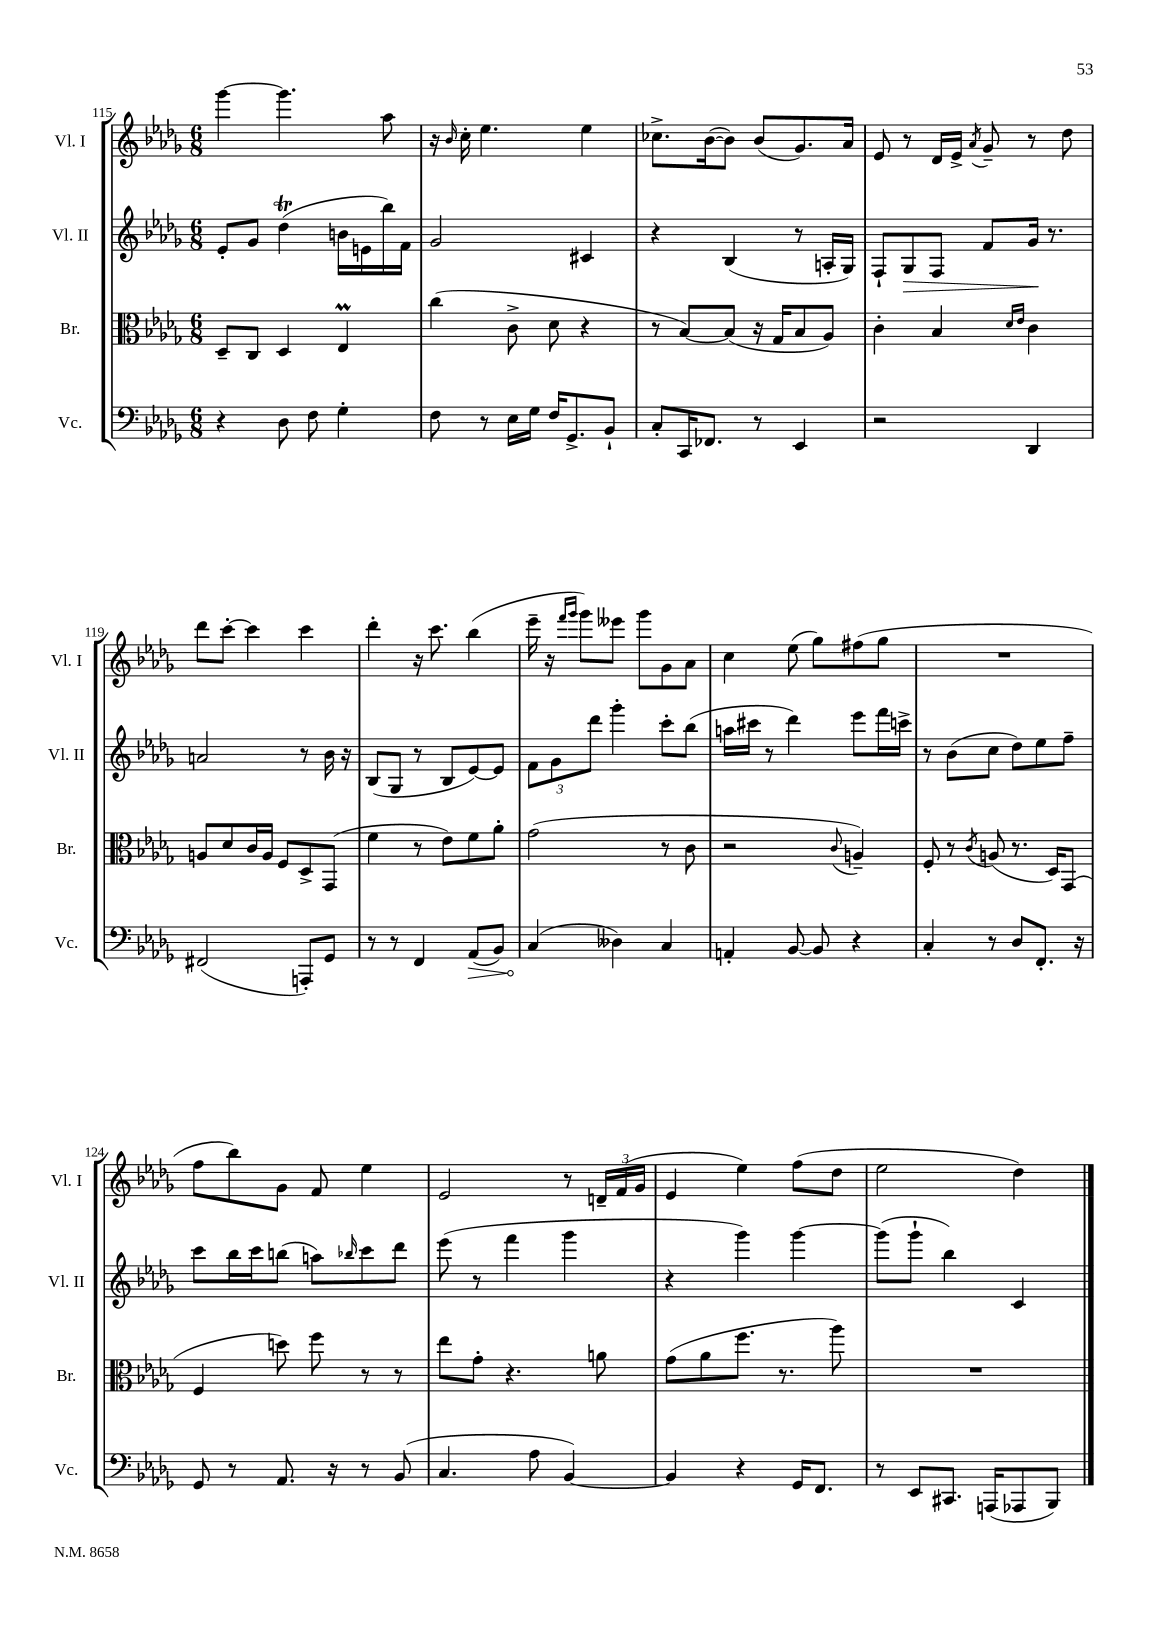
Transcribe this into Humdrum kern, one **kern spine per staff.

**kern	**kern	**kern	**kern
*staff4	*staff3	*staff2	*staff1
*clefF4	*clefC3	*clefG2	*clefG2
*k[b-e-a-d-g-]	*k[b-e-a-d-g-]	*k[b-e-a-d-g-]	*k[b-e-a-d-g-]
*M6/8	*M6/8	*M6/8	*M6/8
4r	8D-~	8e-'	[4ggg-
.	8C	8g-	.
8D-	4D-	(4dd-	4.ggg-]
8F	.	.	.
4G-'	4E-	16b	.
.	.	16e	.
.	.	16bb-)	8aa-
.	.	16f	.
=	=	=	=
8F	(4cc	2g-	16r
.	.	.	16qqb-
.	.	.	16cc'
8r	.	.	4.ee-
16E-	8c^	.	.
16G-	.	.	.
16F	8d-	.	.
8.GG-^	.	.	.
.	4r	4c#	4ee-
8BB-`	.	.	.
=	=	=	=
8C'	8r	4r	8.cc-^
16CC	[8B-)	.	.
8.FF-	.	.	([16b-
.	(8B-]	(4B-	8b-])
8r	16r	.	(8b-
.	16G-	.	.
4EE-	8B-	8r	8.g-)
.	8A-)	16A'	.
.	.	16G-)	16a-
=	=	=	=
2r	4c'	8F`	8e-
.	.	8G-	8r
.	4B-	8F	16d-
.	.	.	16e-^
.	.	.	8qa-
.	.	8f	8g-~
.	16qqd-	.	.
.	16qqe-	.	.
4DD-	4c	16g-	8r
.	.	8.r	.
.	.	.	8dd-
=	=	=	=
(2FF#	8A	2a	8ddd-
.	8d-	.	[8ccc'
.	16c	.	4ccc]
.	16A	.	.
.	8F	.	.
8AAA')	8D-^	8r	4ccc
8GG-	(8GG-	16b-	.
.	.	16r	.
=	=	=	=
8r	4f	(8B-	4ddd-'
8r	.	8G-	.
4FF	8r	8r	16r
.	.	.	8.ccc
.	8e-)	8B-	.
(8AA-	8f	[8e-)	(4bb-
8BB-)	8a-'	8e-]	.
=	=	=	=
(4C	(2g-	12f	16eee-~
.	.	.	16r
.	.	12g-	.
.	.	.	16qqfff
.	.	.	16qqggg-
.	.	.	8ggg-)
.	.	12ddd-	.
4D--)	.	4ggg-'	8eee--
.	.	.	8ggg-
4C	8r	8ccc'	8g-
.	8c	(8bb-	8a-
=	=	=	=
4AA'	2r	16aa	4cc
.	.	16ccc#	.
.	.	8r	.
[8BB-	.	4ddd-)	(8ee-
8BB-]	.	.	8gg-)
.	8qqc	.	.
4r	4A~)	8eee-	(8ff#
.	.	16fff	8gg-
.	.	16ccc^	.
=	=	=	=
4C'	8F'	8r	2.r
.	8r	(8b-	.
.	8qc	.	.
8r	(8A	8cc	.
8D-	8.r	8dd-)	.
8.FF'	.	8ee-	.
.	16D-)	.	.
.	(8GG-	8ff~	.
16r	.	.	.
=	=	=	=
8GG-	4F	8ccc	8ff
8r	.	16bb-	8bb-)
.	.	16ccc	.
8.AA-	8dd)	(8bb	8g-
.	8ff	8aa)	8f
16r	.	.	.
.	.	16qqbb-	.
8r	8r	8ccc	4ee-
(8BB-	8r	8ddd-	.
=	=	=	=
4.C	8ee-	(8eee-	2e-
.	8g-'	8r	.
.	4.r	4fff	.
8A-	.	.	.
[4BB-)	.	4ggg-	8r
.	8a	.	24d~
.	.	.	(24f
.	.	.	24g-
=	=	=	=
4BB-]	(8g-	4r	4e-
.	8a-	.	.
4r	8.ff	4ggg-)	4ee-)
.	8.r	.	.
16GG-	.	[4ggg-	(8ff
8.FF	.	.	.
.	8aa-)	.	8dd-
=	=	=	=
8r	2.r	(8ggg-]	2ee-
8EE-	.	8ggg-`	.
8.CC#	.	4bb-)	.
(16AAA	.	.	.
8AAA-	.	4c	4dd-)
8BBB-)	.	.	.
==	==	==	==
*-	*-	*-	*-
